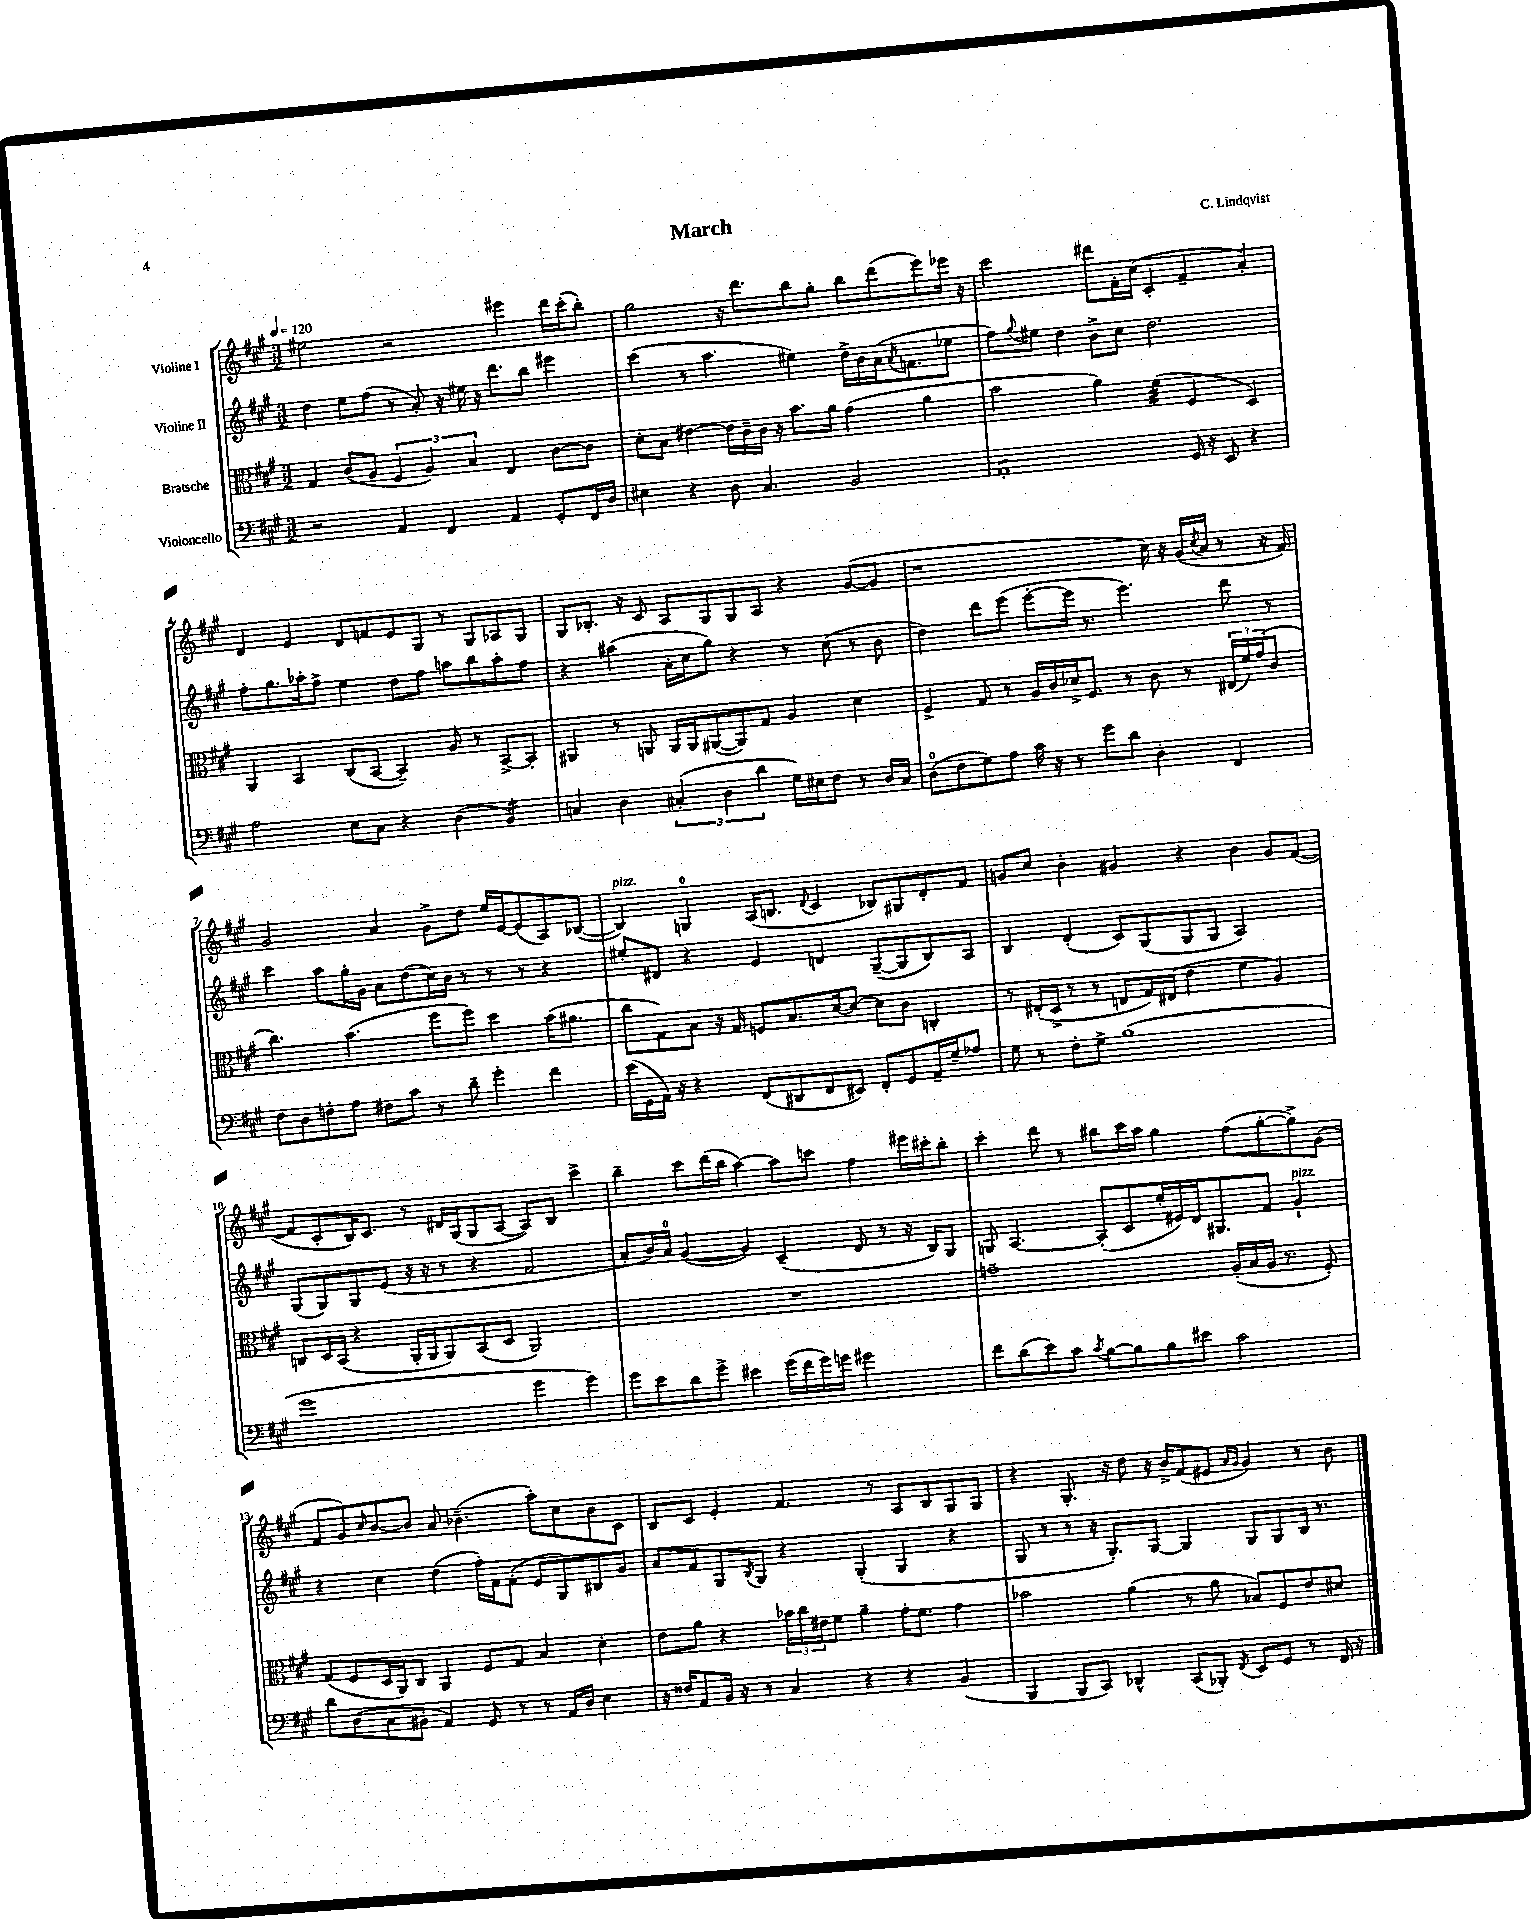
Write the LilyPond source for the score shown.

\header { title = "March" composer = "C. Lindqvist" }
<<
\new StaffGroup <<
\new Staff = "s0" \with { instrumentName = "Violine I" } {
    \clef treble \key a \major \numericTimeSignature \time 3/2 \tempo 4 = 120
    eis''2 r2 eis'''4 d'''16 cis'''16-.( b''8-.) |
    gis''2 r16 d'''8. b''8 gis''8-. b''8 d'''8( e'''8) ees'''16 r16 |
    cis'''2 dis'''8 fis'16-. cis''16( cis'4-. fis'4-- a'4-.) |
    d'4 e'4 d'8 f'8 e'8 gis8 r8 gis8 aes8 gis8 |
    gis8 bes8.-. r16 cis'8 a8 gis8 gis8 a8 r4 gis'8~( gis'8 |
    r1 cis''16) r16 gis'16( \acciaccatura { cis''8 } a'16 r8 r16 fis'16) |
    gis'2 a'4 gis'8-> d''8 e''16 e'16~ e'8( a8) bes8~( |
    bes4^\markup { \italic "pizz." }) g4-0 a16( b8. \appoggiatura { d'8 } cis'4 bes8) gis8 d'8-. fis'8 |
    g'8 cis''8 b'4-. gis'4 r4 b'4 gis'8 fis'8~( |
    fis'8 cis'8-. b16) cis'8. r8 dis'16 gis16( gis8 a8~ a8) b8 cis'''4-> |
    b''4-- cis'''8 d'''16( b''16 a''4~) a''8 c'''8 fis''4 eis'''16 cis'''16-. b''8-. |
    cis'''4-. d'''8 r8 bis''8 cis'''16 a''16 gis''4 fis''8( gis''8~-. gis''8->) gis'8( |
    fis'8 gis'8) \grace { cis''16 } b'8~ b'8 a'8 bes'4.--( a''8-.) cis''8 bes'8 cis'8 |
    b8 cis'8 e'4-. fis'4. r8 a8 b8 gis8 gis8 |
    r4 gis8.-. r16 d''8 r16 b'16-> fis'8( eis'8 \grace { a'16 gis'16 } gis'4) r8 b'8 \bar "|." |
}
\new Staff = "s1" \with { instrumentName = "Violine II" } {
    \clef treble \key a \major \numericTimeSignature \time 3/2
    d''4 e''8 fis''8( r8 a'8-.) r16 eis''16 r16 d'''8. b''8 eis'''4 |
    cis'''4( r8 a''4. eis''4) d''16-> b'16 a'16( \acciaccatura { a'8 } f'8. ees''8 |
    fis''8) \appoggiatura { gis''8 } eis''8 d''4 b'8-> cis''8 d''2. |
    fis''8-. gis''8. aes''16-. fis''8-> e''4 d''8 fis''8 a''8 b''8 a''8-. fis''8 |
    r4 ais''4( a'16-. cis''16 gis''8) r4 r8 cis''8( r8 b'8 |
    d''4) d'''8 e'''8( e'''8~-. e'''16 r8. e'''4.) d'''8 r8 |
    cis'''4 a''8 gis''16-. gis'16 a'8 d''8( cis''16) b'16 r8 r8 r8 r4 |
    eis''8-. dis'8 r4 e'4 d'4 gis8~--( gis8 b8) a8 |
    b4 d'4-.( cis'8) gis8( gis8 gis8 a2) |
    gis8( gis8) gis8 e'8( r16 r16 r8 r4 fis'2 |
    a'8-. b'16) a'16-0 gis'4~( gis'4) cis'4--( d'8 r8 r16 b16) gis8 |
    g8 a4.~ a8-.( cis'8 e''16-. eis'16) d'16 gis8. fis'8 gis'4-!^\markup { \italic "pizz." } |
    r4 cis''4 d''4( fis''16-.) fis'16 fis'8-.( e'8 gis8) bis8 gis'8 |
    a'8 fis'8 gis8 \acciaccatura { b8 } gis8 r4 gis4-.( gis4 r4 |
    gis8 r8 r8 r16 gis8.-.) gis8~ gis4 gis8 gis8 b16 r8. \bar "|." |
}
\new Staff = "s2" \with { instrumentName = "Bratsche" } {
    \clef alto \key a \major \numericTimeSignature \time 3/2
    gis4 cis'8( a8 \tuplet 3/2 { fis4 a4) b4 } e4 cis'8~ cis'8 |
    d'8-. b8 eis'4~ eis'16 cis'16-- cis'16 r16 b'8. a'16 gis'4( a'4 |
    b'2 a'4) fis'4:32( fis4 d4) |
    a,4 b,4 cis8( b,8~ b,4--) a8 r8 b,8~-> b,8-. |
    ais,4 r8 a,8 a,16 a,16 ais,8~( ais,8) gis8 a4 d'4 |
    fis4-> gis8 r8 a16 cis'16 des'16-> fis8. r8 cis'8 r8 \tuplet 3/2 { eis16( fis'16) gis'16( } cis'8 |
    cis''4.) b'4.( fis''8 fis''8) d''4 b'16( ais'8. |
    cis''8 gis8) b8 r16 gis16 f8 b8. d'16~ d'8~ d'8 cis'8 c4-. |
    r8 eis16-.( d16-> r8 r8 e8 gis16) eis16( e'4 fis'4 a4) |
    c8 d16 b,16( r4 a,16-. a,16 a,8) b,8( d8 a,2) |
    R1. |
    g'1-- a16-.( b16 a16 r8. fis8-.) |
    gis8( fis8 d16 a,16) cis8 a,4 fis8 gis8 b4 d'4-. |
    e'8 a'8 r4 \tuplet 3/2 { bes'16 cis''16 eis'16 } fis'8 a'4-- gis'16-. fis'8. gis'4 |
    bes'2 a'4( r8 a'8 bes8) fis8 e'8 dis'8 \bar "|." |
}
\new Staff = "s3" \with { instrumentName = "Violoncello" } {
    \clef bass \key a \major \numericTimeSignature \time 3/2
    r2 a,4 fis,4 a,4 gis,8-. fis,16 d16 |
    eis4 r4 d8 cis4. b,2 |
    a,1:8-. gis,16 r16 e,8 r4 |
    a2 e8 cis8 r4 d4( b,4:16) |
    c4 d4 \tuplet 3/2 { cis4-.( d4 d'4 } gis16) eis16 fis8 r8 d16 cis16 |
    d8-0( fis8 gis8) a8 cis'16 r16 r8 gis'8 d'8 d4-. fis,4 |
    fis8 d8 f8-. a8 fis8 cis'8 r8 d'8-- gis'4-. fis'4 |
    e'16( gis,16 a,16) r16 r4 fis,8( dis,8 fis,8 eis,8) fis,8-. gis,8 a,16-- gis16-- aes8 |
    gis8 r8 fis8-. gis8-> b1( |
    gis'1 gis'4 gis'4) |
    gis'8 e'8 d'8 gis'8-> eis'4 gis'16( fis'16 gis'16) g'16 gis'2 |
    fis'8 d'8( e'8) cis'8 \acciaccatura { cis'8 } b8~ b8 b8 eis'8 cis'2 |
    d'8 d8( cis8 bis,8-. a,4) gis,8 r8 r8 a,16 d16 e4 |
    r16 fisis16 a,8 b,16 r16 r8 cis4 r4 r4 b,4( |
    b,,4 b,,8 cis,8) des,4-^ cis,8( bes,,8-.) \acciaccatura { fis,8 } e,8 gis,8 r8 fis,16 r16 \bar "|." |
}
>>
>>
